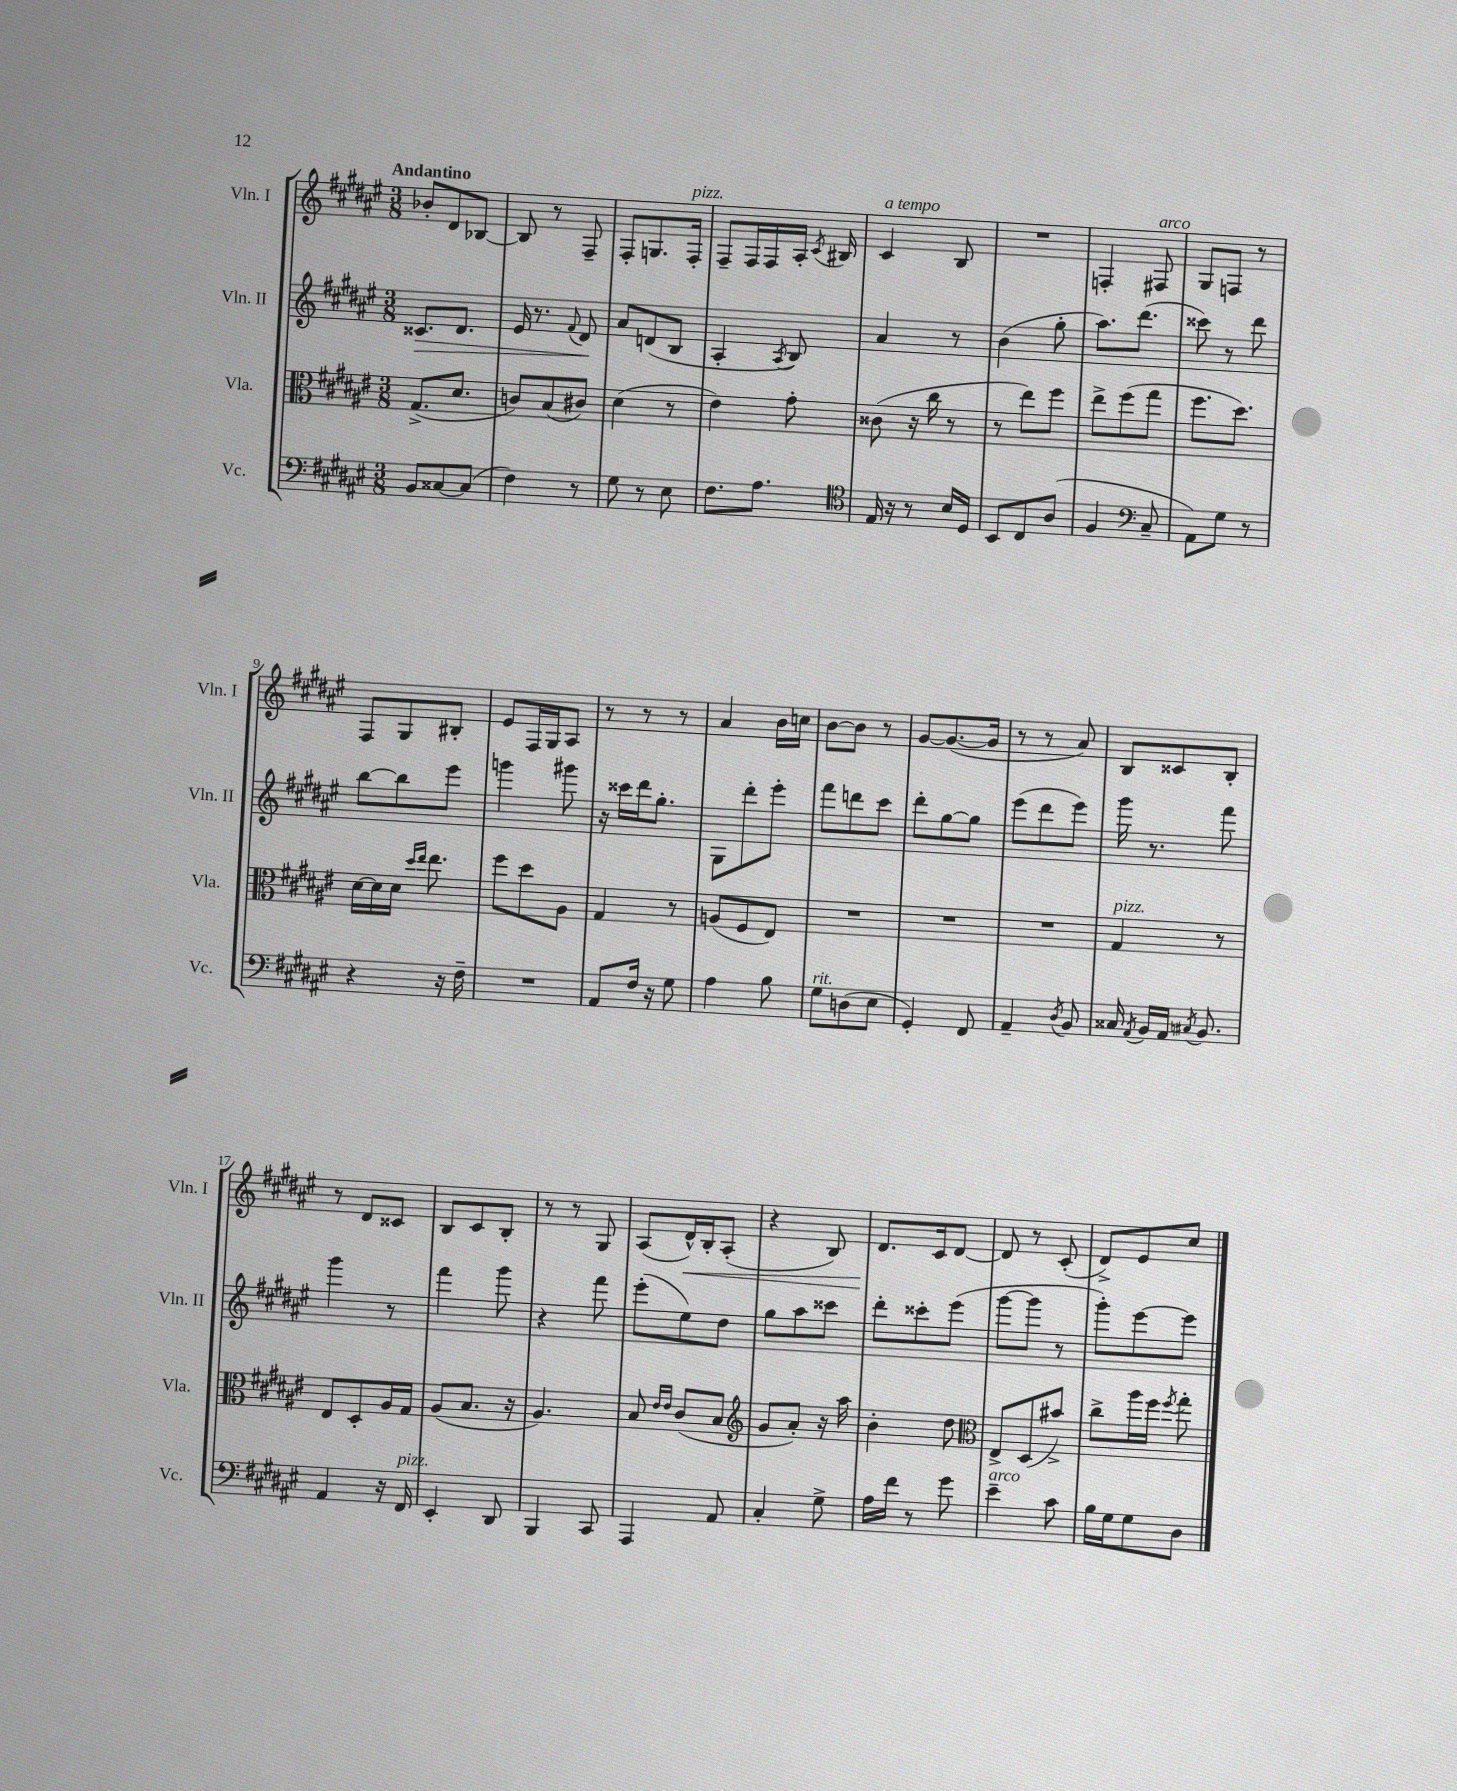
<<
\new StaffGroup <<
\new Staff = "s0" \with { instrumentName = "Vln. I" shortInstrumentName = "Vln. I" } {
    \clef treble \key fis \major \numericTimeSignature \time 3/8 \tempo "Andantino"
    \autoBeamOff bes'8[-. dis'8 bes8]~ |
    bes8 r8 fis8-- |
    fis8[-. g8. fis16]-.^\markup { \italic "pizz." } |
    fis8[-- fis16 fis16 ais16]-. \acciaccatura { cis'8 } bis16 |
    cis'4^\markup { \italic "a tempo" } b8 |
    R4. |
    f4-. fis8^\markup { \italic "arco" } |
    gis8[ f8] r8 |
    fis8[ gis8 bis8]-. |
    eis'8[ fis16 gis16 ais8] |
    r8 r8 r8 |
    ais'4 b'16[ c''16] |
    b'8[~ b'8] r8 |
    gis'8[~ gis'8.~( gis'16] |
    r8 r8 ais'8) |
    b8[ cisis'8 b8]-. |
    r8 dis'8[ cisis'8] |
    b8[ cis'8 b8]-. |
    r8 r8 gis8 |
    ais8[( dis'16-^\<) b16-. ais8]-.( |
    r4 b8) |
    dis'8.[\! cis'16 dis'8]~ |
    dis'8 r8 cis'8-.( |
    dis'8[->) eis'8 cis''8] \bar "|." |
}
\new Staff = "s1" \with { instrumentName = "Vln. II" shortInstrumentName = "Vln. II" } {
    \clef treble \key fis \major \numericTimeSignature \time 3/8
    \autoBeamOff cisis'8.[\> dis'8.] |
    eis'16 r8. \appoggiatura { fis'8 } dis'8\! |
    ais'8[ d'8( b8] |
    ais4-. \acciaccatura { ais8 } b8) |
    ais'4 r8 |
    b'4( gis''8-. |
    ais''8.[) dis'''8.]( |
    cisis'''8) r8 dis'''8 |
    b''8[~ b''8 eis'''8] |
    g'''4 gis'''8 |
    r16 cisis'''16[ dis'''16 gis''8.]-. |
    gis8[ dis'''8-. eis'''8]-. |
    fis'''8[ d'''8 cis'''8] |
    dis'''8[-. gis''8~ gis''8] |
    eis'''8[( dis'''8 eis'''8]) |
    gis'''16 r8. fis'''8 |
    gis'''4 r8 |
    fis'''4 gis'''8 |
    r4 fis'''8 |
    eis'''8[-.( eis''8) dis''8] |
    gis''8[ ais''8 cisis'''8] |
    dis'''8[-. cisis'''8-. eis'''8]( |
    gis'''8[~ gis'''8] r8 |
    gis'''8[-.) eis'''8~ eis'''8] \bar "|." |
}
\new Staff = "s2" \with { instrumentName = "Vla." shortInstrumentName = "Vla." } {
    \clef alto \key fis \major \numericTimeSignature \time 3/8
    \autoBeamOff gis8.[->( dis'8.] |
    c'8[) b8( cis'8]) |
    dis'4( r8 |
    eis'4) gis'8-. |
    cisis'8( r16 cis''16 r8 |
    r8 eis''8[) fis''8] |
    eis''8[-> fis''8( gis''8] |
    fis''8.[ dis''8.]) |
    dis'16[~ dis'16 dis'16] \grace { dis''16[ eis''16] } eis''8. |
    fis''8[ dis''8 ais8] |
    gis4 r8 |
    a8[( fis8 eis8]) |
    R4. |
    R4. |
    R4. |
    gis4^\markup { \italic "pizz." } r8 |
    eis8[ dis8-. ais16 gis16] |
    ais8[( b8.] r16 |
    ais4.) |
    b8 \grace { eis'16[ eis'16] } cis'8[( b8] |
    \clef treble gis'8[ ais'8]-.) r16 ais''16 |
    b'4-. dis''8 |
    \clef alto eis8[-> dis8( bis'8]->) |
    cis''8[-> ais''16 fis''16] \acciaccatura { fis''8 } gis''8-. \bar "|." |
}
\new Staff = "s3" \with { instrumentName = "Vc." shortInstrumentName = "Vc." } {
    \clef bass \key fis \major \numericTimeSignature \time 3/8
    \autoBeamOff b,8[ cisis8~ cisis8]( |
    fis4) r8 |
    gis8 r8 eis8 |
    fis8.[ ais8.] |
    \clef tenor eis16 r16 r8 b16[ dis16] |
    b,8[ cis8 ais8]( |
    fis4 \clef bass cis8-- |
    ais,8[) gis8] r8 |
    r4 r16 fis16-- |
    R4. |
    ais,8[ fis16] r16 gis8 |
    ais4 b8 |
    gis8[^\markup { \italic "rit." } d8( eis8] |
    gis,4-.) fis,8 |
    ais,4-- \acciaccatura { dis8 } b,8 |
    cisis16 \acciaccatura { ais,8 } b,16[ ais,16] \acciaccatura { cis8 } b,8. |
    ais,4 r16 fis,16^\markup { \italic "pizz." } |
    eis,4-. dis,8 |
    b,,4 cis,8 |
    ais,,4 ais,8 |
    cis4-. gis8-> |
    ais16[ fis'16] r8 gis'8 |
    eis'4--^\markup { \italic "arco" } cis'8 |
    b16[ gis16 gis8 dis8] \bar "|." |
}
>>
>>
